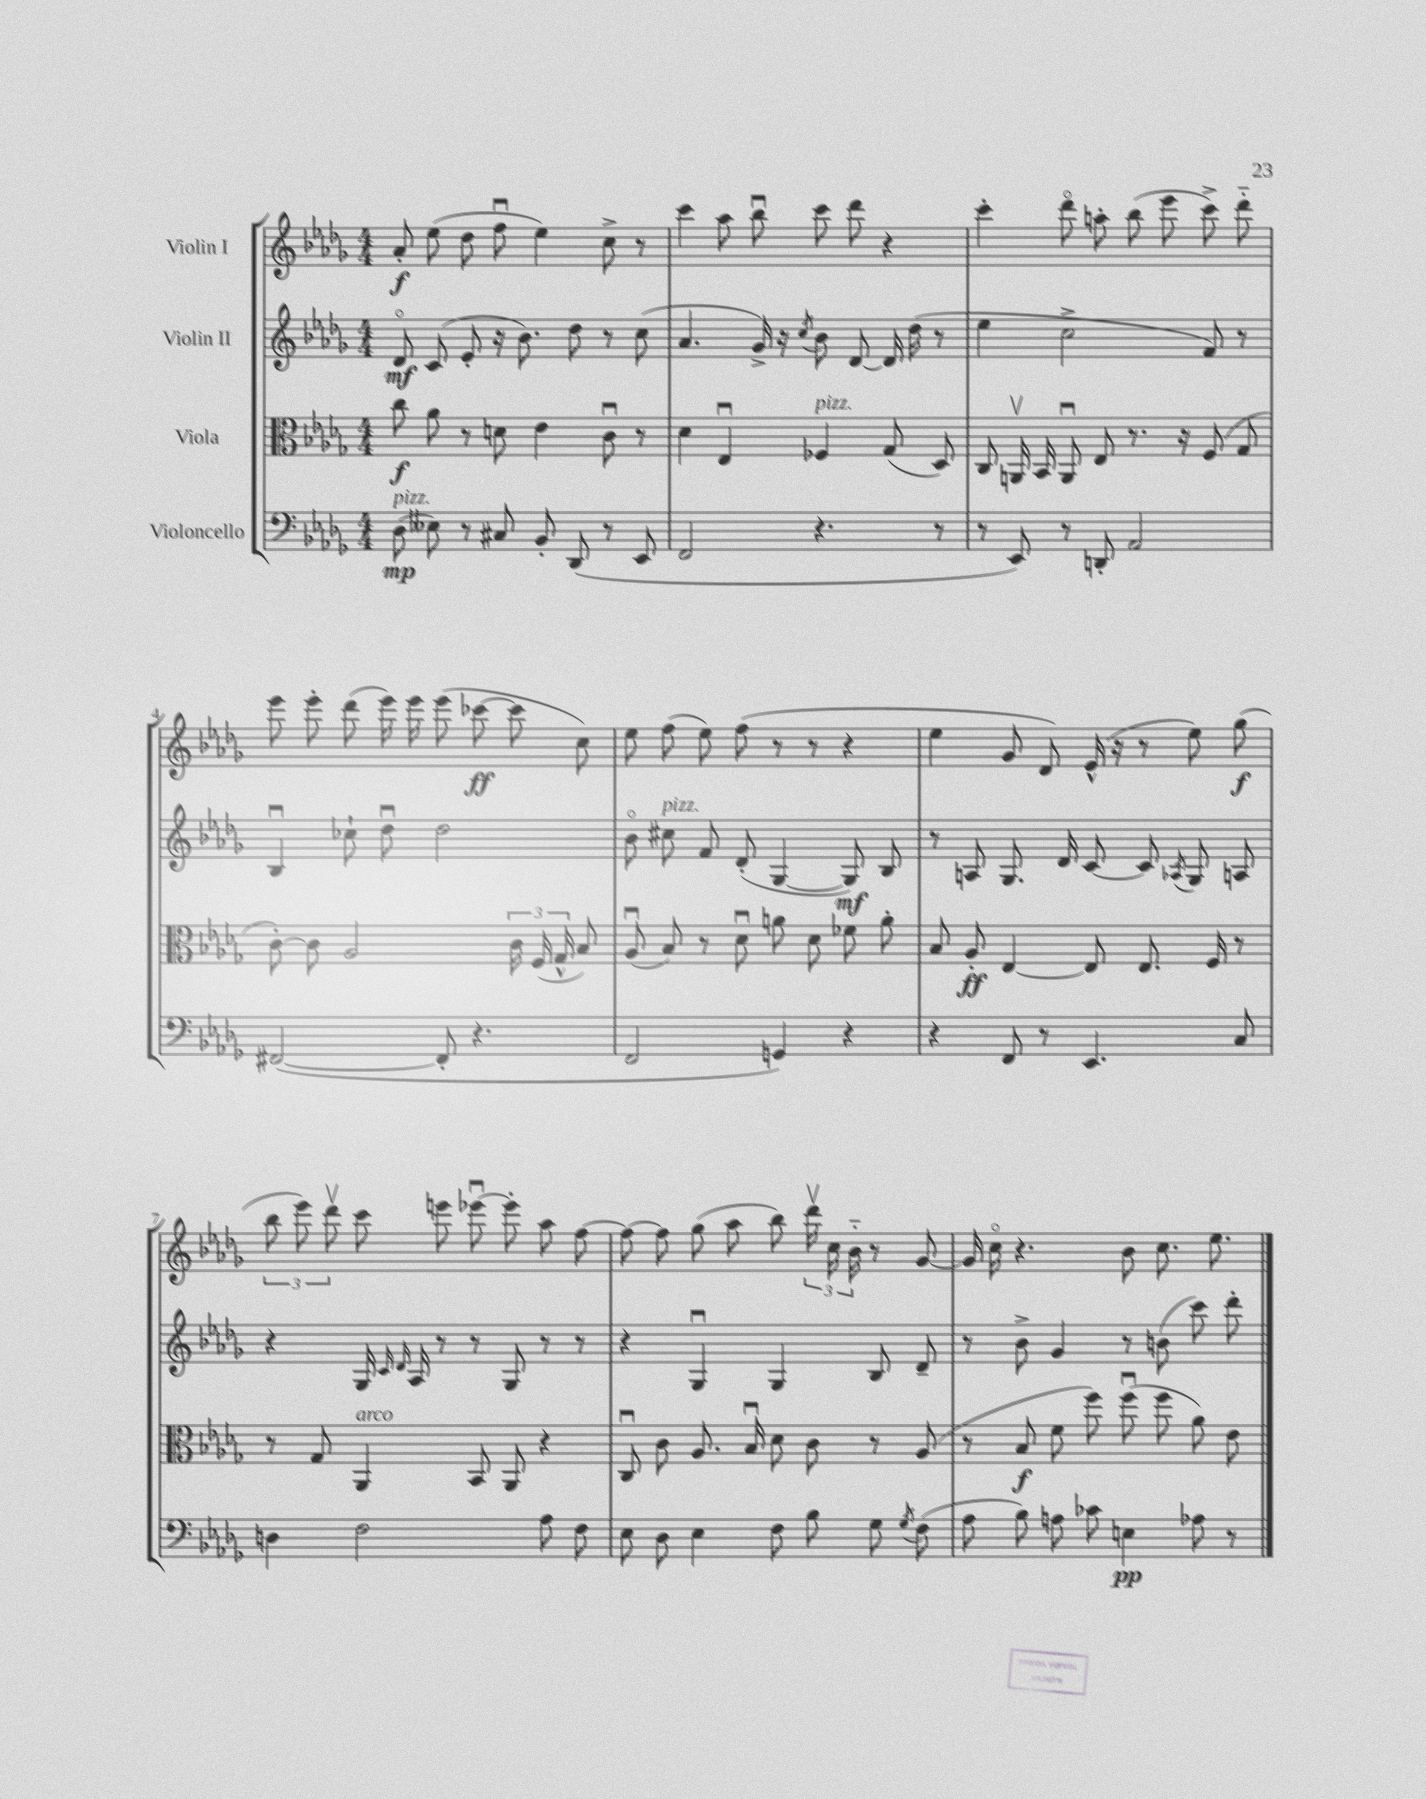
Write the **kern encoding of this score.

**kern	**dynam	**kern	**dynam	**kern	**dynam	**kern	**dynam
*part4	*part4	*part3	*part3	*part2	*part2	*part1	*part1
*staff4	*staff4	*staff3	*staff3	*staff2	*staff2	*staff1	*staff1
*I"Violoncello	*	*I"Viola	*	*I"Violin II	*	*I"Violin I	*
*clefF4	*	*clefC3	*	*clefG2	*	*clefG2	*
*k[b-e-a-d-g-]	*	*k[b-e-a-d-g-]	*	*k[b-e-a-d-g-]	*	*k[b-e-a-d-g-]	*
*M4/4	*	*M4/4	*	*M4/4	*	*M4/4	*
=1	=1	=1	=1	=1	=1	=1	=1
!LO:TX:a:i:t=pizz.	!	!	!	!	!	!	!
(8D-\	mp	8cc\	f	8d-/	mf	8a-'/	f
8E--X\)	.	8a-\	.	(8c/	.	(8ee-\	.
8r	.	8r	.	8e-'/	.	8dd-\	.
8C#X/	.	8dn\	.	16r	.	8ffu\	.
.	.	.	.	8.b-\)	.	.	.
8BB-'/	.	4e-\	.	.	.	4ee-\)	.
(8DD-/	.	.	.	8dd-\	.	.	.
8r	.	8cu\	.	8r	.	8cc^\	.
8EE-/	.	8r	.	(8cc\	.	8r	.
=2	=2	=2	=2	=2	=2	=2	=2
2FF/	.	4d-\	.	4.a-/	.	4ccc\	.
.	.	4E-u/	.	.	.	8aa-\	.
.	.	.	.	16g-^/)	.	8bb-u\	.
.	.	.	.	16r	.	.	.
.	.	.	.	8qcc/	.	.	.
!	!	!LO:TX:a:i:t=pizz.	!	!	!	!	!
4.r	.	4F-X/	.	8b-\	.	8ccc\	.
.	.	.	.	[8d-/	.	8ddd-\	.
.	.	(8G-/	.	16d-/]	.	4r	.
.	.	.	.	(16dd-\	.	.	.
8r	.	8D-/)	.	8r	.	.	.
=3	=3	=3	=3	=3	=3	=3	=3
8r	.	8C/	.	4ee-\	.	4ccc'\	.
8EE-/)	.	16AAnv/	.	.	.	.	.
.	.	16BB-/	.	.	.	.	.
8r	.	8AAu/	.	2cc^\	.	8ddd-\	.
8DDn'/	.	8E-/	.	.	.	8aan'\	.
2AA-/	.	8.r	.	.	.	(8bb-\	.
.	.	.	.	.	.	8eee-\	.
.	.	16r	.	.	.	.	.
.	.	(8F/	.	8f/)	.	8ccc^\)	.
.	.	8G-/	.	8r	.	8ddd-\	.
!!LO:LB:g=z
=4	=4	=4	=4	=4	=4	=4	=4
([2FF#X/	.	[8c'\)	.	4B-u/	.	8eee-\	.
.	.	8c\]	.	.	.	8eee-'\	.
.	.	2A-/	.	8cc-X`\	.	(8ddd-\	.
.	.	.	.	8dd-u\	.	16eee-\)	.
.	.	.	.	.	.	16eee-\	.
8FF#'/]	.	.	.	2dd-\	.	(8eee-\	.
4.r	.	.	.	.	.	[8ccc-X\	ff
.	.	24c\	.	.	.	8ccc-\]	.
.	.	(24F/	.	.	.	.	.
.	.	24G-^^/	.	.	.	.	.
.	.	8B-/)	.	.	.	8cc\)	.
=5	=5	=5	=5	=5	=5	=5	=5
2FF/	.	(8A-u/	.	8b-\	.	8ee-\	.
!	!	!	!	!LO:TX:a:i:t=pizz.	!	!	!
.	.	8B-/)	.	8cc#X\	.	(8ff\	.
.	.	8r	.	8f/	.	8ee-\)	.
.	.	8d-u\	.	(8d-'/	.	(8ff\	.
4GGn/)	.	8an\	.	[4G-/	.	8r	.
.	.	8d-\	.	.	.	8r	.
4r	.	8f-X\	.	8G-/])	mf	4r	.
.	.	8a'\	.	8B-/	.	.	.
=6	=6	=6	=6	=6	=6	=6	=6
4r	.	8B-/	.	8r	.	4ee-\	.
.	.	8A-'/	ff	8An/	.	.	.
8FF/	.	[4E-/	.	8.G-/	.	8g-/	.
8r	.	.	.	.	.	8d-/)	.
.	.	.	.	16d-/	.	.	.
4.EE-/	.	8E-/]	.	[8c/	.	(16e-^^/	.
.	.	.	.	.	.	16r	.
.	.	8.E-/	.	8c/]	.	8r	.
.	.	.	.	8qA-X/	.	.	.
.	.	.	.	8G-/	.	8ee-\)	.
.	.	16F/	.	.	.	.	.
8C/	.	8r	.	8An/	.	(8gg-\	f
!!LO:LB:g=z
=7	=7	=7	=7	=7	=7	=7	=7
4Dn\	.	8r	.	4r	.	12bb-\	.
.	.	.	.	.	.	12eee-\)	.
.	.	8G-/	.	.	.	.	.
.	.	.	.	.	.	12ddd-v\	.
!	!	!LO:TX:a:i:t=arco	!	!	!	!	!
2F\	.	4AA-/	.	16G-/	.	8ccc\	.
.	.	.	.	16qqc/	.	.	.
.	.	.	.	16qqd-/	.	.	.
.	.	.	.	16A-/	.	.	.
.	.	.	.	8r	.	8eeen\	.
.	.	8BB-/	.	8r	.	[8eee-Xu\	.
.	.	8AA-/	.	8G-/	.	8eee-'\]	.
8A-\	.	4r	.	8r	.	8aa-\	.
8F\	.	.	.	8r	.	[8ff\	.
=8	=8	=8	=8	=8	=8	=8	=8
8E-\	.	8Cu/	.	4r	.	8ff\_	.
8D-\	.	8c\	.	.	.	8ff\]	.
4E-\	.	8.A-/	.	4G-u/	.	(8gg-\	.
.	.	.	.	.	.	8aa-\	.
.	.	16B-u/	.	.	.	.	.
8F\	.	8d-\	.	4G-/	.	8bb-\)	.
8B-\	.	8c\	.	.	.	24ddd-v\	.
.	.	.	.	.	.	24cc\	.
.	.	.	.	.	.	24b-\	.
8G-\	.	8r	.	8B-/	.	8r	.
8qG-/	.	.	.	.	.	.	.
(8F\	.	(8A-/	.	8d-~/	.	[8g-/	.
=9	=9	=9	=9	=9	=9	=9	=9
8A-\	.	8r	.	8r	.	16g-/]	.
.	.	.	.	.	.	16cc\	.
8B-\)	.	8B-/	f	8b-^\	.	4.r	.
8An\	.	8f\	.	4g-/	.	.	.
8c-X\	.	8ff\)	.	.	.	.	.
4En\	pp	(8ffu\	.	8r	.	8b-\	.
.	.	8ff\	.	(8bn\	.	8.cc\	.
8A-X\	.	8a-\)	.	8ccc\)	.	.	.
.	.	.	.	.	.	8.ee-\	.
8r	.	8e-\	.	8ddd-'\	.	.	.
==	==	==	==	==	==	==	==
*-	*-	*-	*-	*-	*-	*-	*-
